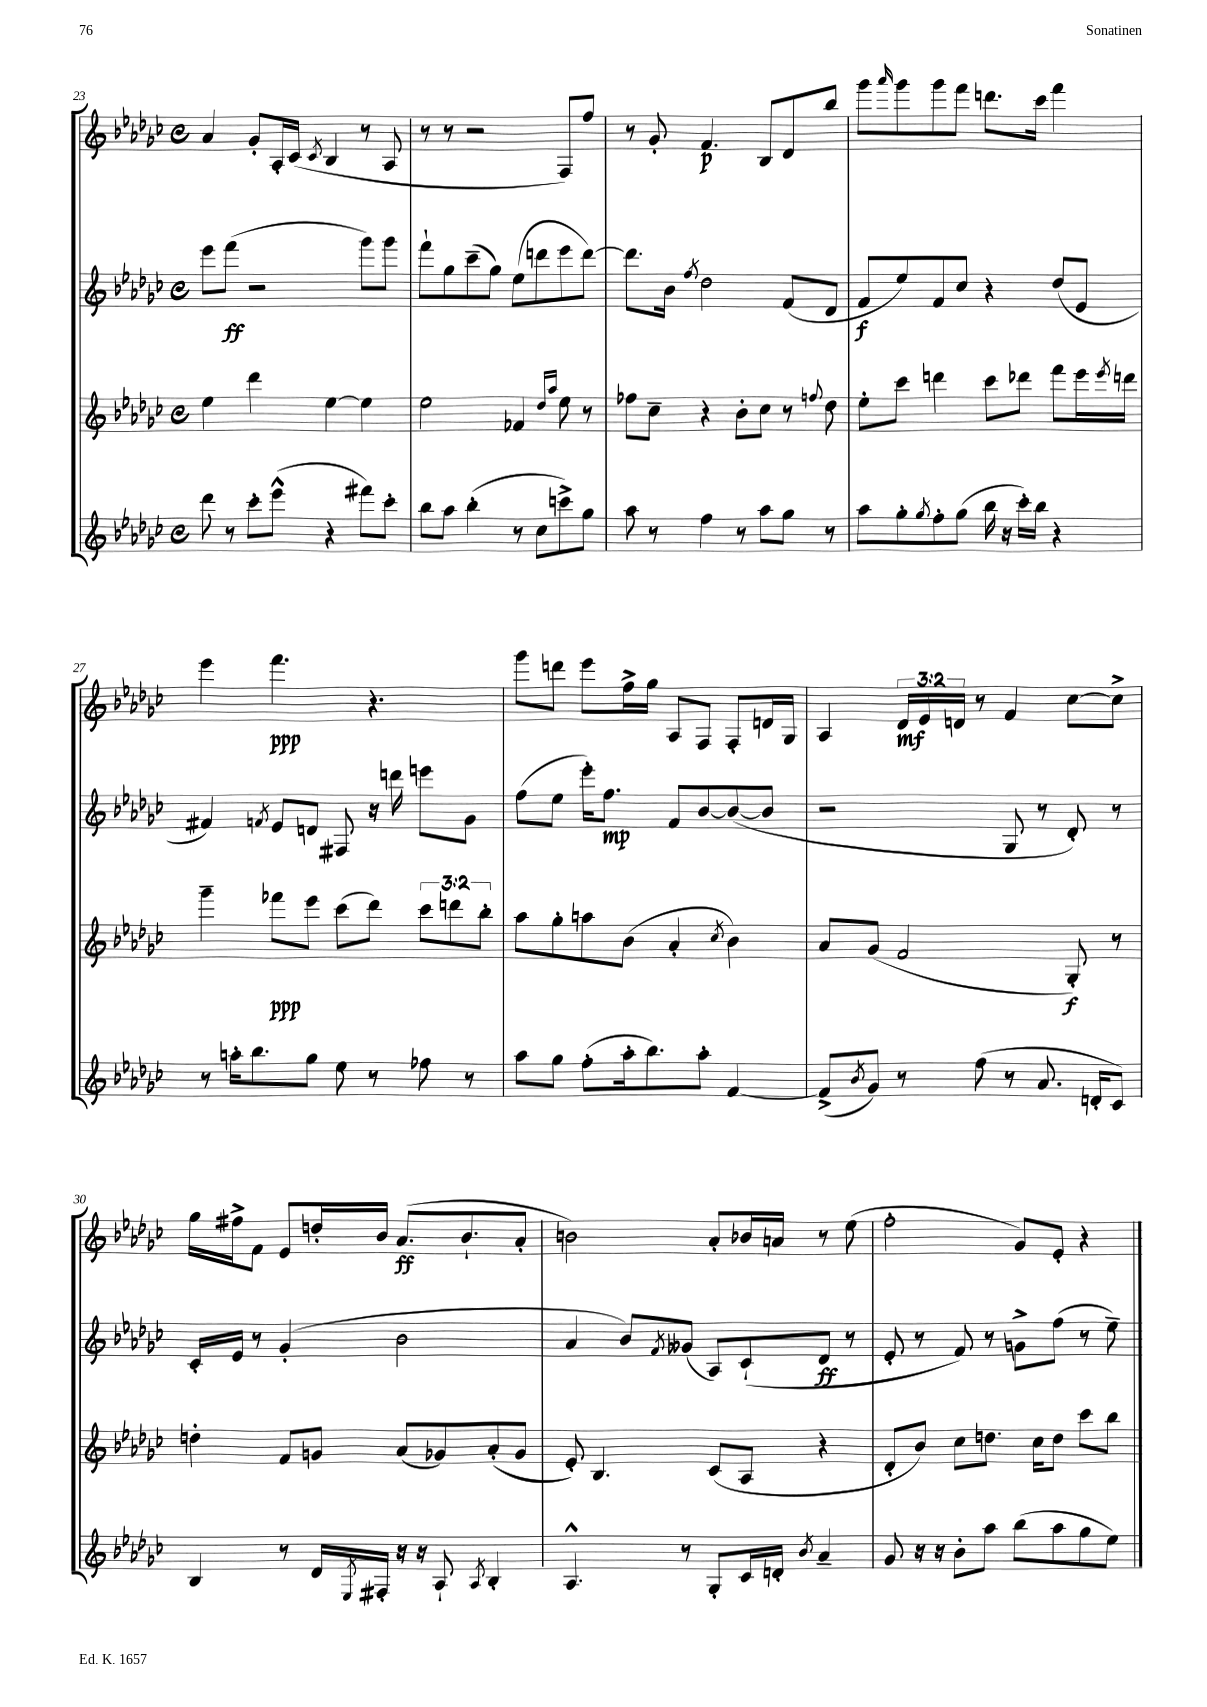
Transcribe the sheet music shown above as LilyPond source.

<<
\new StaffGroup <<
\new Staff = "s0" {
    \clef treble \key ges \major \defaultTimeSignature \time 4/4 \override Staff.TupletNumber.text = #tuplet-number::calc-fraction-text
    aes'4 ges'8-. aes16-. ces'16( \acciaccatura { ces'8 } bes4 r8 aes8 |
    r8 r8 r2 f8) f''8 |
    r8 ges'8-. f'4.\p bes8 des'8 bes''8 |
    ges'''8 \grace { aes'''16 } ges'''8 ges'''8 f'''8 d'''8. ces'''16 f'''4 |
    ees'''4 f'''4.\ppp r4. |
    ges'''8 d'''8 ees'''8 f''16-> ges''16 aes8 f8 f8-. d'16 ges16 |
    aes4 \tuplet 3/2 { des'16\mf ees'16 d'16 } r8 f'4 ces''8~ ces''8-> |
    ges''16 fis''16-> f'8 ees'8 d''16-. bes'16 aes'8.\ff( bes'8.-! aes'8-. |
    b'2) aes'8-. bes'16 a'16 r8 ees''8( |
    f''2-. ges'8) ees'8-. r4 \bar "|." |
}
\new Staff = "s1" {
    \clef treble \key ges \major \defaultTimeSignature \time 4/4
    ees'''8 f'''8\ff( r2 ges'''8) ges'''8 |
    f'''8-! ges''8 ces'''8--( ges''8) ees''8( d'''8 ees'''8 d'''8~) |
    d'''8. bes'16 \acciaccatura { f''8 } des''2 f'8( des'8 |
    f'8\f ees''8) f'8 ces''8 r4 des''8( ees'8 |
    fis'4) \acciaccatura { f'8 } ees'8 d'8 fis8 r16 d'''16 e'''8 ges'8 |
    f''8( ees''8 ees'''16-.) f''8.\mp f'8 bes'8~ bes'8~( bes'8 |
    r2 ges8 r8 des'8-.) r8 |
    ces'16-. ees'16 r8 ges'4-.( bes'2 |
    aes'4 bes'8) \acciaccatura { f'8 } geses'8( aes8) ces'8-!( des'8\ff r8 |
    ees'8-. r8 f'8) r8 g'8-> f''8( r8 ees''8--) \bar "|." |
}
\new Staff = "s2" {
    \clef treble \key ges \major \defaultTimeSignature \time 4/4 \override Staff.TupletNumber.text = #tuplet-number::calc-fraction-text
    ees''4 des'''4 ees''4~ ees''4 |
    ees''2 fes'4 \grace { des''16 aes''16 } ees''8 r8 |
    fes''8 ces''8-- r4 bes'8-. ces''8 r8 \appoggiatura { f''8 } des''8 |
    ees''8-. ces'''8 d'''4 ces'''8 des'''8 f'''8 ees'''16 \acciaccatura { ees'''8 } d'''16 |
    ges'''4-- fes'''8\ppp ees'''8 ces'''8( des'''8) \tuplet 3/2 { ces'''8 d'''8 bes''8-. } |
    aes''8 ges''8-. a''8 bes'8( aes'4-. \acciaccatura { ces''8 } bes'4) |
    aes'8 ges'8( f'2 ges8-.\f) r8 |
    d''4-. f'8 g'8 aes'8( ges'8) aes'8-.( ges'8 |
    ees'8-.) bes4. ces'8( aes8 r4 |
    des'8-. bes'8) ces''8 d''8. ces''16 d''8 ces'''8 bes''8 \bar "|." |
}
\new Staff = "s3" {
    \clef treble \key ges \major \defaultTimeSignature \time 4/4
    des'''8 r8 ces'''8-. ees'''8-^( r4 fis'''8) ces'''8-. |
    bes''8 aes''8 bes''4-.( r8 ces''8 c'''8->) ges''8 |
    aes''8 r8 f''4 r8 aes''8 ges''8 r8 |
    aes''8 ges''8-. \acciaccatura { ges''8 } f''8-. ges''8( bes''16 r16 ces'''16-.) bes''16 r4 |
    r8 a''16-. bes''8. ges''8 ees''8 r8 fes''8 r8 |
    aes''8 ges''8 f''8-.( aes''16-. bes''8.) aes''8-. f'4~ |
    f'8->( \acciaccatura { bes'8 } ges'8) r8 f''8( r8 aes'8. d'16-. ces'8) |
    bes4 r8 des'16 \acciaccatura { ees8 } fis16-. r16 r16 aes8-! \acciaccatura { aes8 } bes4-. |
    aes4.-^ r8 ges8-. ces'16 d'16-. \acciaccatura { bes'8 } aes'4-- |
    ges'8 r16 r16 bes'8-. aes''8 bes''8( aes''8 ges''8 ees''8) \bar "|." |
}
>>
>>
\layout { \context { \Score currentBarNumber = #23 } }
